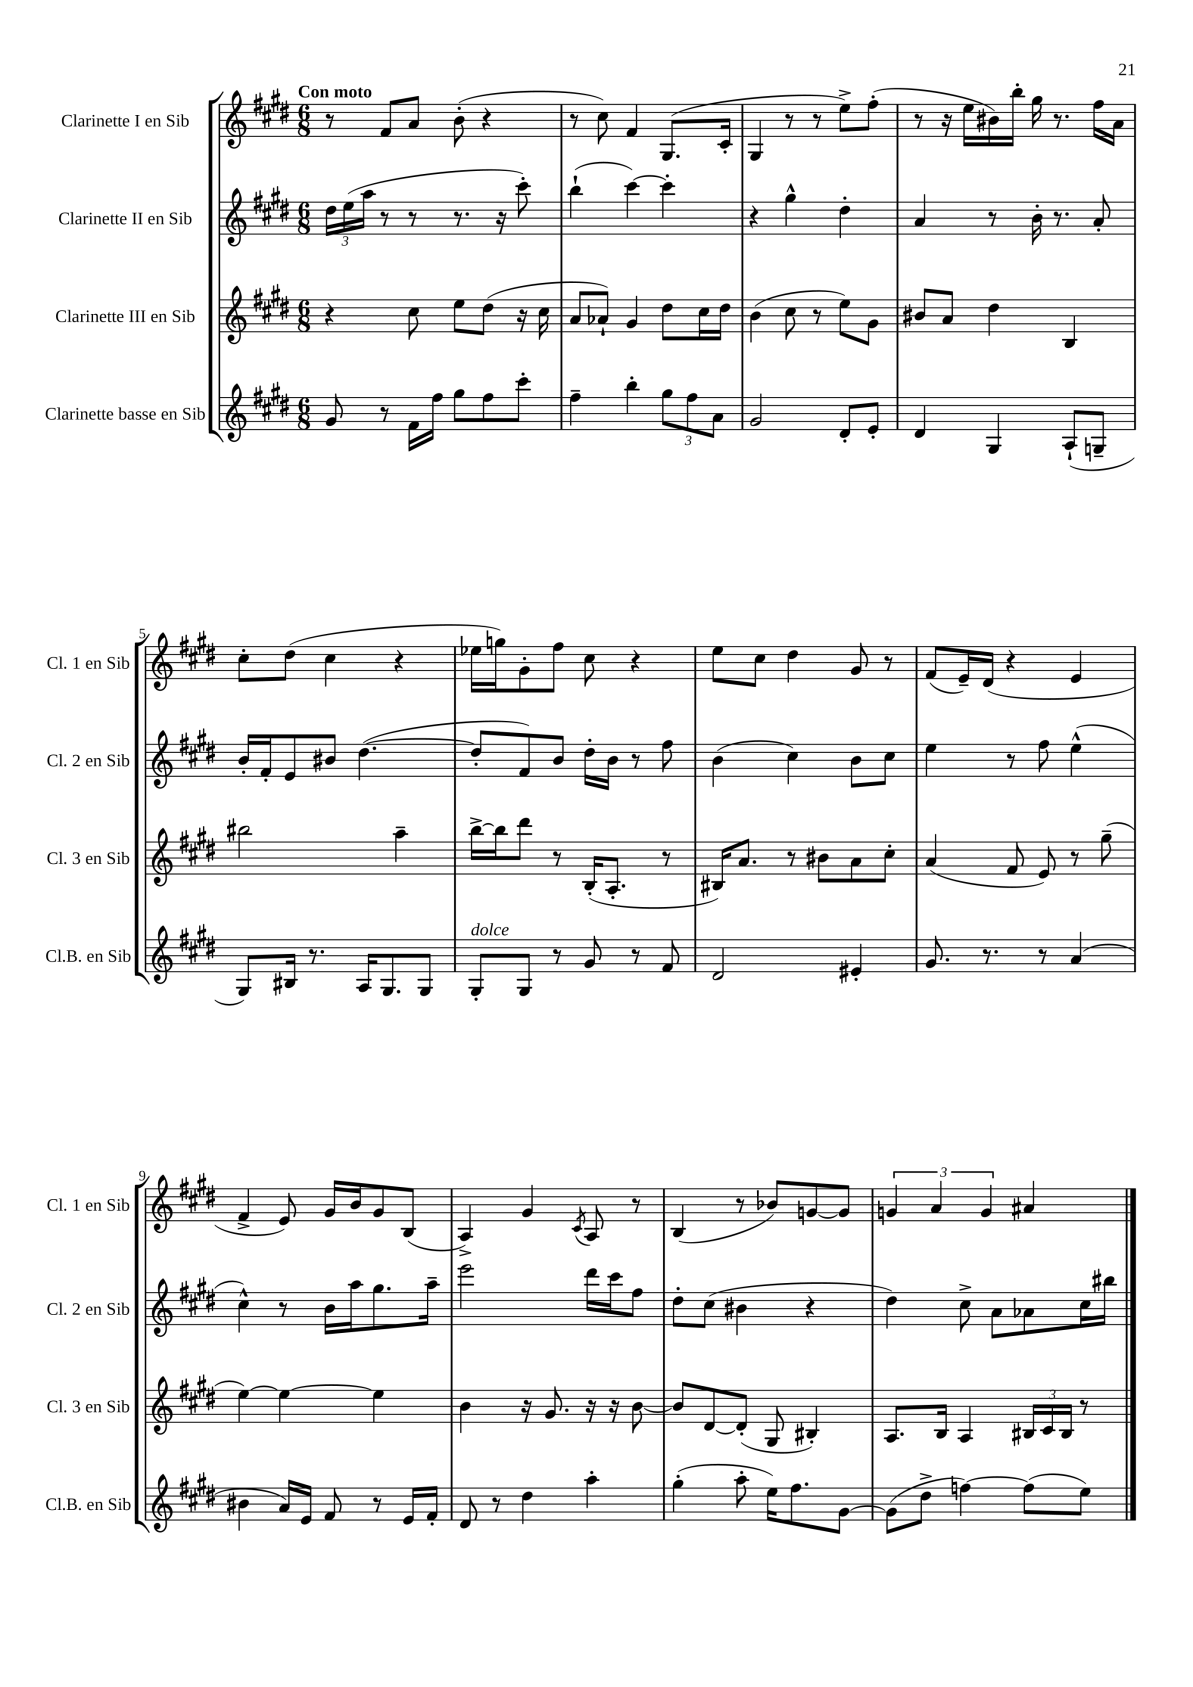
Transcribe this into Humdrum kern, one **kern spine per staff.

**kern	**kern	**kern	**kern
*staff4	*staff3	*staff2	*staff1
*clefG2	*clefG2	*clefG2	*clefG2
*k[f#c#g#d#]	*k[f#c#g#d#]	*k[f#c#g#d#]	*k[f#c#g#d#]
*M6/8	*M6/8	*M6/8	*M6/8
8g#	4r	24dd#	8r
.	.	(24ee	.
.	.	24aa	.
8r	.	8r	8f#
16f#	8cc#	8r	8a
16ff#	.	.	.
8gg#	8ee	8.r	(8b'
8ff#	(8dd#	.	4r
.	.	16r	.
8ccc#'	16r	8ccc#')	.
.	16cc#	.	.
=	=	=	=
4ff#~	8a	(4bb`	8r
.	8a-`)	.	8cc#)
4bb'	4g#	[4ccc#)	4f#
12gg#	8dd#	4ccc#']	(8.G#
12ff#	.	.	.
.	16cc#	.	.
12a	.	.	.
.	16dd#	.	16c#'
=	=	=	=
2g#	(4b	4r	4G#
.	8cc#	4gg#^^	8r
.	8r	.	8r
8d#'	8ee)	4dd#'	8ee^)
8e'	8g#	.	(8ff#'
=	=	=	=
4d#	8b#	4a	8r
.	8a	.	16r
.	.	.	16ee
4G#	4dd#	8r	16b#)
.	.	.	16bb'
.	.	16b'	16gg#
.	.	8.r	8.r
(8A`	4B	.	.
8G~	.	8a'	16ff#
.	.	.	16a
=	=	=	=
8G#)	2bb#	16b'	8cc#'
.	.	16f#'	.
16B#	.	8e	(8dd#
8.r	.	.	.
.	.	8b#	4cc#
16A	.	([4.dd#	.
8.G#	.	.	.
.	4aa~	.	4r
8G#	.	.	.
=	=	=	=
8G#'	[16bb^	8dd#']	16ee-
.	16bb]	.	16gg)
8G#	8ddd#	8f#)	8g#'
8r	8r	8b	8ff#
8g#	(16B'	16dd#'	8cc#
.	8.A'	16b	.
8r	.	8r	4r
8f#	8r	8ff#	.
=	=	=	=
2d#	16B#)	(4b	8ee
.	8.a	.	.
.	.	.	8cc#
.	8r	4cc#)	4dd#
.	8b#	.	.
4e#'	8a	8b	8g#
.	8cc#'	8cc#	8r
=	=	=	=
8.g#	(4a	4ee	(8f#
.	.	.	16e~)
8.r	.	.	(16d#
.	8f#	8r	4r
8r	8e)	8ff#	.
(4a	8r	(4ee^^	4e
.	(8gg#~	.	.
=	=	=	=
4b#	[4ee)	4cc#^^)	4f#^
16a)	4ee_	8r	8e)
16e	.	.	.
8f#	.	16b	16g#
.	.	16aa	16b
8r	4ee]	8.gg#	8g#
16e	.	.	(8B
16f#'	.	16aa~	.
=	=	=	=
8d#	4b	2eee	4A^)
8r	.	.	.
4dd#	16r	.	4g#
.	8.g#	.	.
.	.	.	8qc#
4aa'	16r	16ddd#	8A
.	16r	16ccc#	.
.	[8b	8ff#	8r
=	=	=	=
(4gg#'	8b]	8dd#'	(4B
.	[8d#	(8cc#	.
8aa'	(8d#']	4b#	8r
16ee)	8G#	.	8b-)
8.ff#	.	.	.
.	4B#')	4r	[8g
[8g#	.	.	8g]
=	=	=	=
(8g#]	8.A	4dd#)	6g
8dd#^	.	.	.
.	.	.	6a
.	16B	.	.
[4ff)	4A	8cc#^	.
.	.	.	6g
.	.	8a	.
(8ff]	24B#	8a-	4a#
.	24c#	.	.
.	24B#	.	.
8ee)	8r	16cc#	.
.	.	16bb#	.
==	==	==	==
*-	*-	*-	*-
